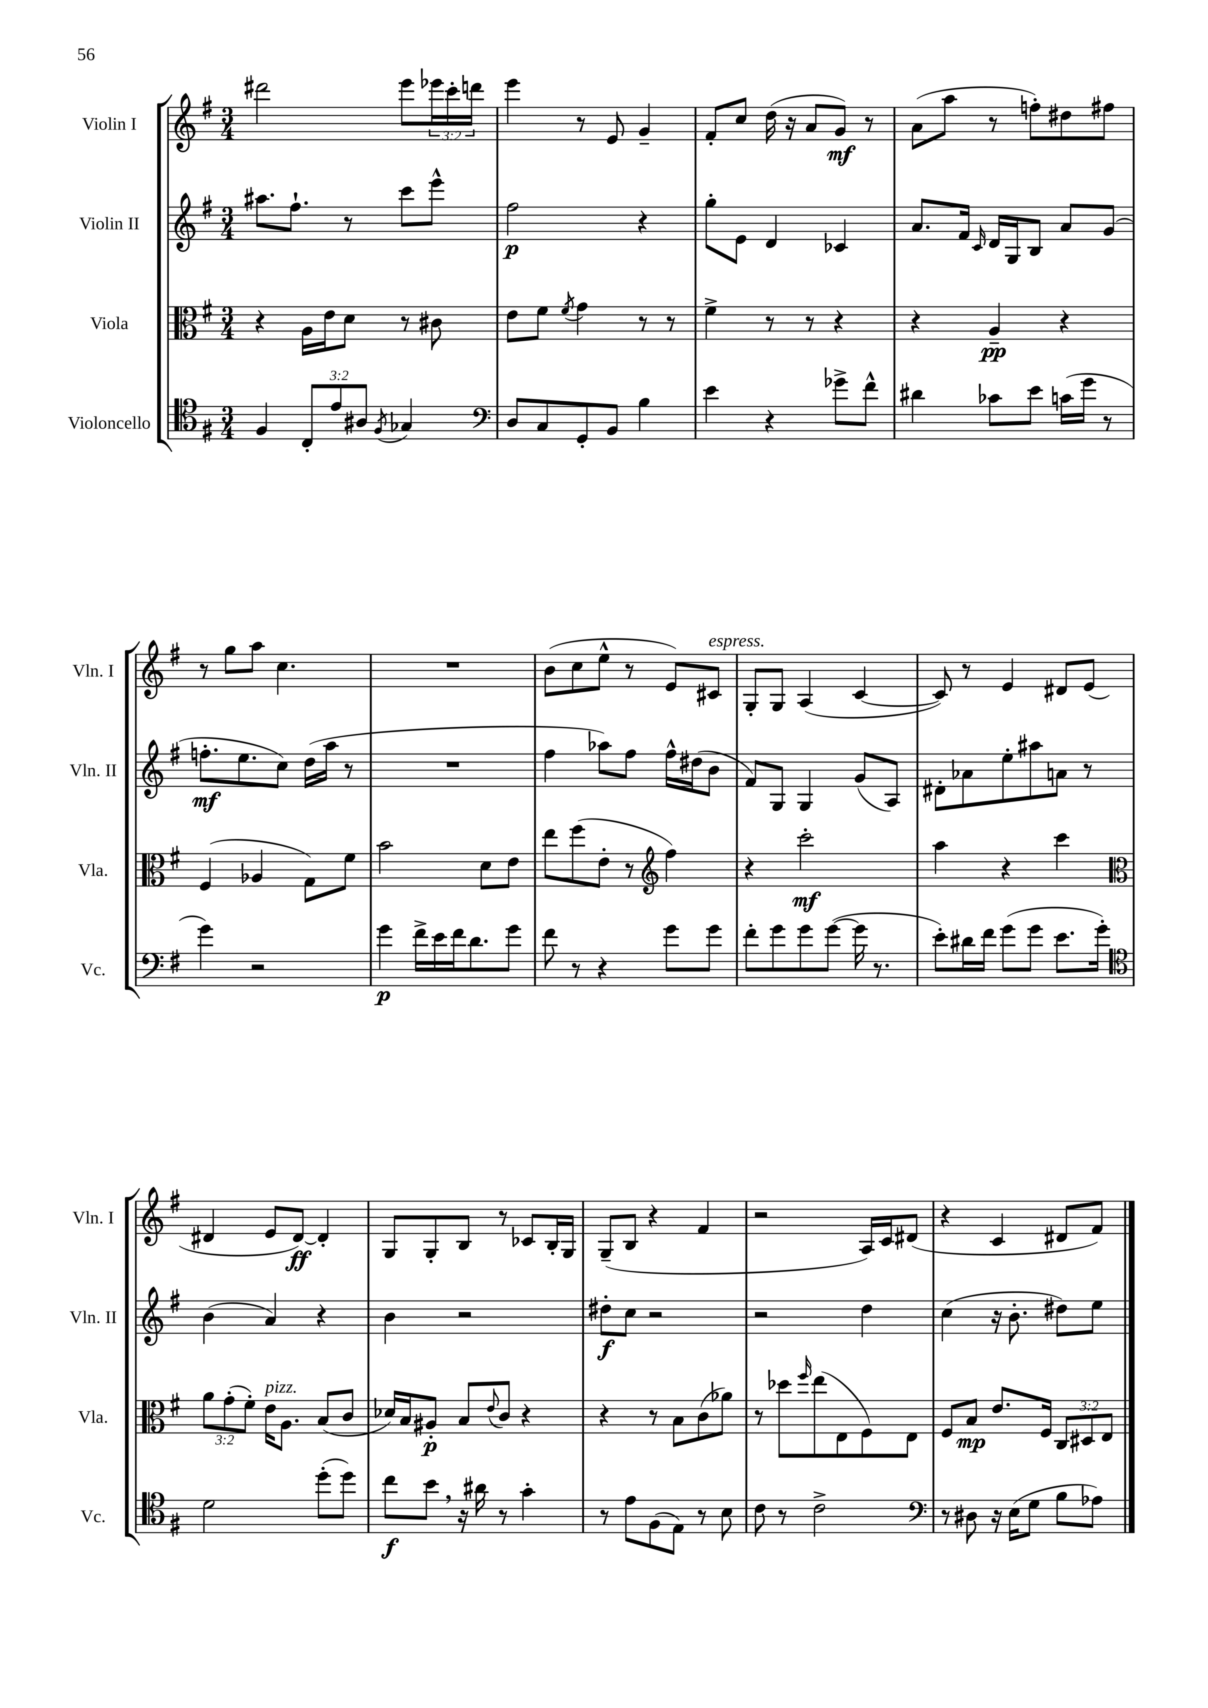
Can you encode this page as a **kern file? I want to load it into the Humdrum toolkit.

**kern	**kern	**kern	**kern
*staff4	*staff3	*staff2	*staff1
*clefC4	*clefC3	*clefG2	*clefG2
*k[f#]	*k[f#]	*k[f#]	*k[f#]
*M3/4	*M3/4	*M3/4	*M3/4
4F#/	4r	8.aa#\L	2ddd#\
.	.	8.ff#`\J	.
12C'/L	16A\LL	.	.
.	16e\J	.	.
12e/	.	.	.
.	8d\J	8r	.
12A#/J	.	.	.
8qF#/	.	.	.
4G-/	8r	8ccc\L	8eee\L
.	8c#\	8eee^^\J	24eee-\L
.	.	.	24ccc'\
.	.	.	24ddd\JJ
=	=	=	=
*clefF4	*	*	*
8D/L	8e\L	2ff#\	4eee\
8C/	8f#\J	.	.
.	8qf#/	.	.
8GG'/	4g\	.	8r
8BB/J	.	.	8e/
4B\	8r	4r	4g~/
.	8r	.	.
=	=	=	=
4e\	4f#^\	8gg'\L	8f#'/L
.	.	8e\J	8cc/J
4r	8r	4d/	(16dd\
.	.	.	16r
.	8r	.	8a/L
8g-^\L	4r	4c-/	8g/J)
8f#^^\J	.	.	8r
=	=	=	=
4d#\	4r	8.a/L	(8a\L
.	.	.	8aa\J
.	.	16f#/Jk	.
.	.	16qqc/	.
8c-\L	4A~/	16d/LL	8r
.	.	16G/J	.
8e\J	.	8B/J	8ff'\L)
(16c\LL	4r	8a/L	8dd#\
16g\JJ	.	.	.
8r	.	(8g/J	8ff#\J
=	=	=	=
4g\)	(4F#/	8.ff'\L	8r
.	.	.	8gg\L
.	.	8.ee\	.
2r	4A-/	.	8aa\J
.	.	8cc\J)	4.cc\
.	8G\L)	(16dd\LL	.
.	.	16aa\JJ	.
.	8f#\J	8r	.
=	=	=	=
4g\	2b\	2.r	2.r
16f#^\LL	.	.	.
16e\	.	.	.
16f#\J	.	.	.
8.d\	.	.	.
.	8d\L	.	.
8g\J	8e\J	.	.
=	=	=	=
8f#\	8ee\L	4ff#\	(8b\L
8r	(8ff#\	.	8cc\
4r	8e'\J	8aa-\L)	8ee^^\J
.	8r	8ff#\J	8r
*	*clefG2	*	*
8g\L	4ff#\)	16ff#^^\LL	8e/L)
.	.	(16dd#\J	.
8g\J	.	8b\J	8c#/J
=	=	=	=
8f#'\L	4r	8f#/L)	8G'/L
8g\	.	8G/J	8G/J
8g\	2ccc'\	4G/	(4A/
([8g\J	.	.	.
16g\]	.	(8g/L	[4c/
8.r	.	.	.
.	.	8A/J)	.
=	=	=	=
8e'\L)	4aa\	8d#'\L	8c/])
16d#\L	.	8a-\	8r
16f#\JJ	.	.	.
(8g\L	4r	8ee'\	4e/
8g\J	.	8aa#\	.
8.e\L	4ccc\	8a\J	8d#/L
.	.	8r	(8e/J
16g'\Jk)	.	.	.
=	=	=	=
*clefC4	*clefC3	*	*
2d\	12a\L	(4b\	4d#/
.	(12g'\	.	.
.	12f#'\J)	.	.
.	16e\LK	4a/)	8e/L
.	8.A\J	.	.
.	.	.	[8d#/J)
(8dd'\L	(8B/L	4r	4d#'/]
8dd\J)	8c/J	.	.
=	=	=	=
8cc\L	16d-/LL)	4b\	8G/L
.	16B/J	.	.
8b\J	8A#'/J	.	8G'/
16r	8B/L	2r	8B/J
16a#\	.	.	.
.	8qqe/	.	.
8r	8c/J	.	8r
4g'\	4r	.	8c-/L
.	.	.	16B'/L
.	.	.	16G/JJ
=	=	=	=
8r	4r	8dd#'\L	(8G~/L
8e\L	.	8cc\J	8B/J
(8F#\	8r	2r	4r
8E\J)	8B\L	.	.
8r	(8c\	.	4f#/
8B\	8a-\J)	.	.
=	=	=	=
8c\	8r	2r	2r
8r	8dd-\L	.	.
.	16qqff#/	.	.
2c^\	(8ee\	.	.
.	8E\	.	.
.	8F#\)	4dd\	16A/LL)
.	.	.	16c/J
.	8E\J	.	(8d#/J
=	=	=	=
*clefF4	*	*	*
8r	8F#/L	(4cc\	4r
8D#\	8B/J	.	.
16r	8.e/L	16r	4c/
(16E\LK	.	8.b'\	.
8G\J	.	.	.
.	16F#/Jk	.	.
8B\L	12C/L	8dd#\L)	8d#/L
.	12D#/	.	.
8A-\J)	.	8ee\J	8f#/J)
.	12E/J	.	.
==	==	==	==
*-	*-	*-	*-
